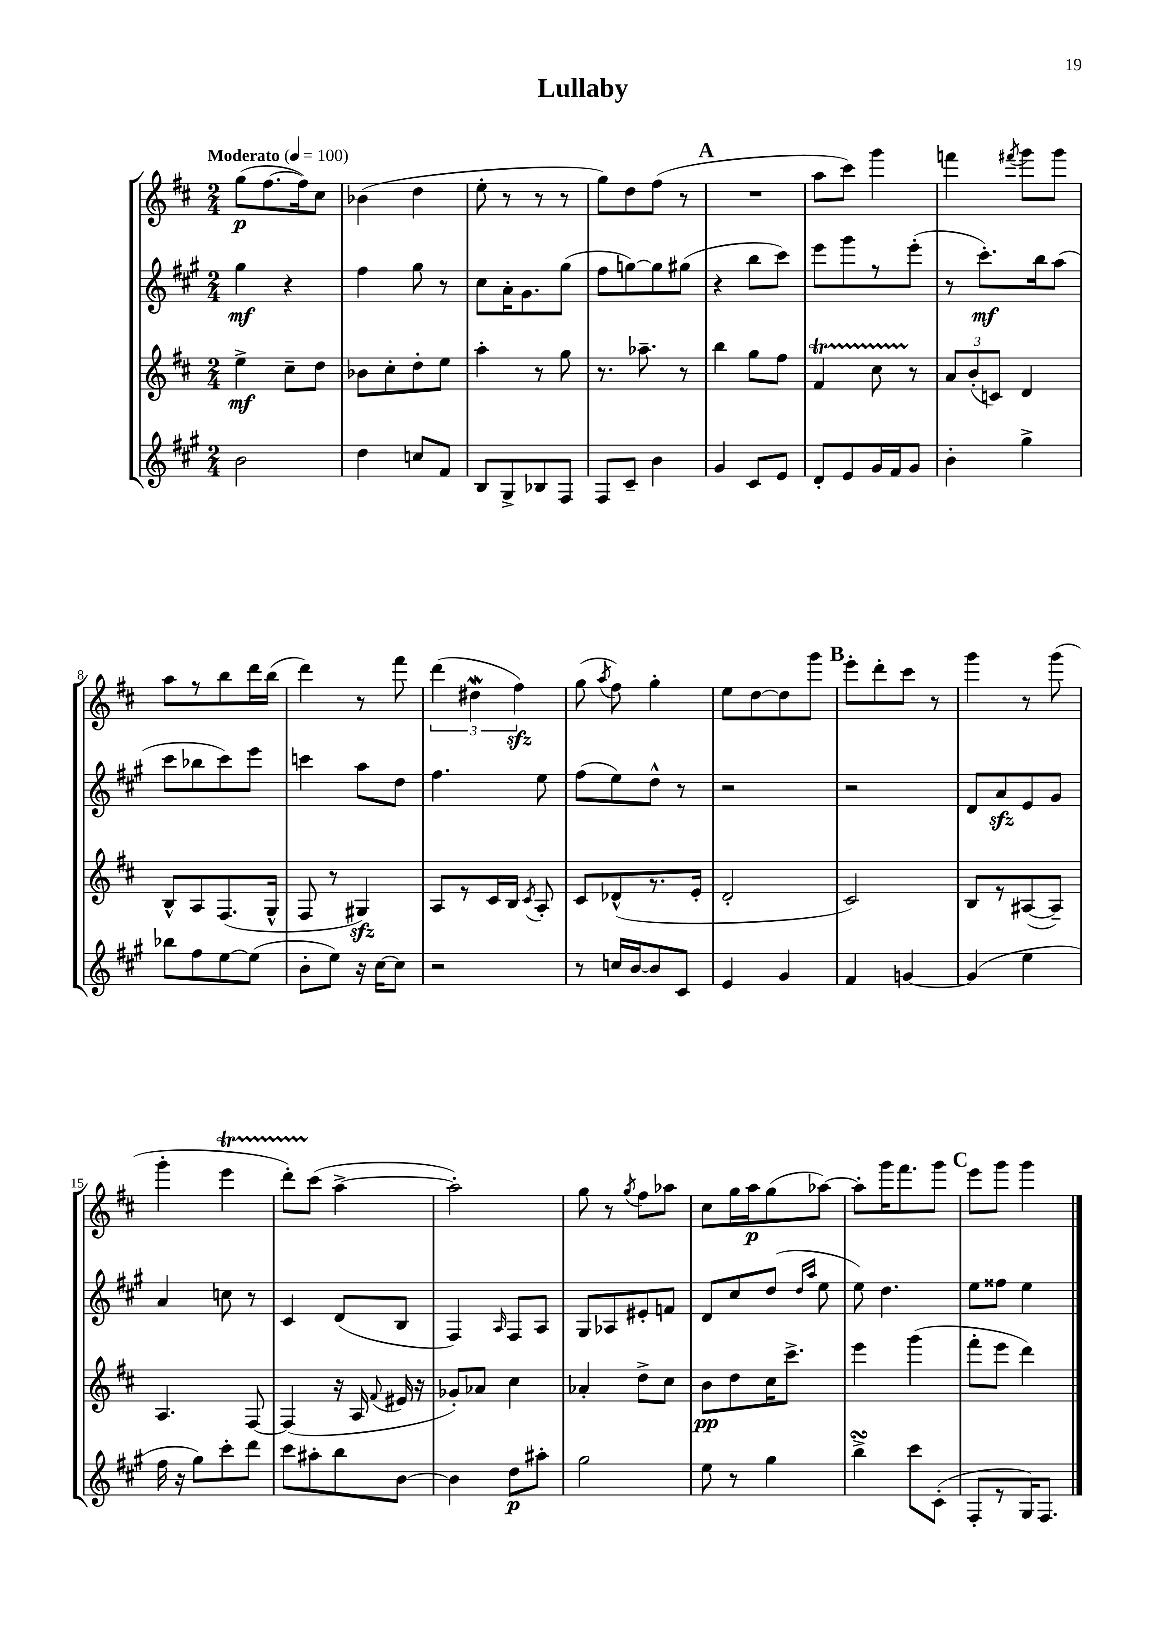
\header { title = "Lullaby" }
<<
\new StaffGroup <<
\new Staff = "s0" {
    \clef treble \key d \major \numericTimeSignature \time 2/4 \tempo "Moderato" 4 = 100
    \autoBeamOff g''8[\p( fis''8.~ fis''16) cis''8] |
    bes'4( d''4 |
    e''8-. r8 r8 r8 |
    g''8[) d''8 fis''8]( r8 |
    \mark \markup { \bold "A" } R2 |
    a''8[ cis'''8]) g'''4 |
    f'''4 \acciaccatura { fis'''8 } g'''8[ g'''8] |
    a''8[ r8 b''8 d'''16 b''16]( |
    d'''4) r8 fis'''8 |
    \tuplet 3/2 { d'''4( dis''4\mordent fis''4\sfz) } |
    g''8( \acciaccatura { a''8 } fis''8) g''4-. |
    e''8[ d''8~ d''8 g'''8] |
    \mark \markup { \bold "B" } e'''8[-. d'''8-. cis'''8] r8 |
    g'''4 r8 g'''8( |
    g'''4-. e'''4\startTrillSpan |
    d'''8[-.) cis'''8]\stopTrillSpan( a''4~-> |
    a''2-.) |
    g''8 r8 \acciaccatura { g''8 } fis''8[ aes''8] |
    cis''8[ g''16 a''16\p g''8( aes''8]~) |
    aes''8[-. g'''16 fis'''8. g'''8] |
    \mark \markup { \bold "C" } e'''8[ g'''8] g'''4 \bar "|." |
}
\new Staff = "s1" {
    \clef treble \key a \major \numericTimeSignature \time 2/4
    \autoBeamOff gis''4\mf r4 |
    fis''4 gis''8 r8 |
    cis''8[ a'16-. gis'8. gis''8]( |
    fis''8[ g''8~) g''8 gis''8]( |
    \mark \markup { \bold "A" } r4 b''8[ cis'''8]) |
    e'''8[ gis'''8 r8 e'''8]-.( |
    r8 cis'''8.[-.\mf) b''16 a''8]( |
    cis'''8[ bes''8 cis'''8) e'''8] |
    c'''4 a''8[ d''8] |
    fis''4. e''8 |
    fis''8[( e''8) d''8]-^ r8 |
    r2 |
    \mark \markup { \bold "B" } r2 |
    d'8[ a'8\sfz e'8 gis'8] |
    a'4 c''8 r8 |
    cis'4 d'8[( b8] |
    fis4) \grace { a16 } fis8[ a8] |
    gis8[ aes8 eis'8-. f'8] |
    d'8[ cis''8 d''8]( \grace { d''16[ a''16] } e''8 |
    e''8) d''4. |
    \mark \markup { \bold "C" } e''8[ fisis''8] e''4 \bar "|." |
}
\new Staff = "s2" {
    \clef treble \key d \major \numericTimeSignature \time 2/4
    \autoBeamOff e''4->\mf cis''8[-- d''8] |
    bes'8[ cis''8-. d''8-. e''8] |
    a''4-. r8 g''8 |
    r8. aes''8.-- r8 |
    \mark \markup { \bold "A" } b''4 g''8[ fis''8] |
    fis'4\startTrillSpan cis''8 r8\stopTrillSpan |
    \tuplet 3/2 { a'8[ b'8-.( c'8]) } d'4 |
    b8[-^ a8 fis8.( g16]-^ |
    fis8 r8 gis4\sfz) |
    a8[ r8 cis'16 b16] \acciaccatura { cis'8 } a8-. |
    cis'8[ des'8-^( r8. e'16]-. |
    d'2-. |
    \mark \markup { \bold "B" } cis'2) |
    b8[ r8 ais8~( ais8]--) |
    a4. fis8~ |
    fis4( r16 a16 \appoggiatura { fis'8 } eis'16 r16 |
    ges'8[-.) aes'8] cis''4 |
    aes'4-. d''8[-> cis''8] |
    b'8[\pp d''8 cis''16 cis'''8.]-> |
    e'''4 g'''4( |
    \mark \markup { \bold "C" } fis'''8[-. e'''8] d'''4) \bar "|." |
}
\new Staff = "s3" {
    \clef treble \key a \major \numericTimeSignature \time 2/4
    \autoBeamOff b'2 |
    d''4 c''8[ fis'8] |
    b8[ gis8-> bes8 fis8] |
    fis8[ cis'8]-- b'4 |
    \mark \markup { \bold "A" } gis'4 cis'8[ e'8] |
    d'8[-. e'8 gis'16 fis'16 gis'8] |
    b'4-. gis''4-> |
    bes''8[ fis''8 e''8~ e''8]( |
    b'8[-. e''8]) r16 cis''16[~ cis''8] |
    r2 |
    r8 c''16[ b'16~ b'8 cis'8] |
    e'4 gis'4 |
    \mark \markup { \bold "B" } fis'4 g'4~ |
    g'4( e''4 |
    fis''16 r16 gis''8[) cis'''8-. d'''8] |
    cis'''8[ ais''8-. b''8 b'8]~ |
    b'4 d''8[\p ais''8]-. |
    gis''2 |
    e''8 r8 gis''4 |
    b''4->\turn cis'''8[ cis'8]-.( |
    \mark \markup { \bold "C" } fis8[-. r8 gis16) fis8.] \bar "|." |
}
>>
>>
